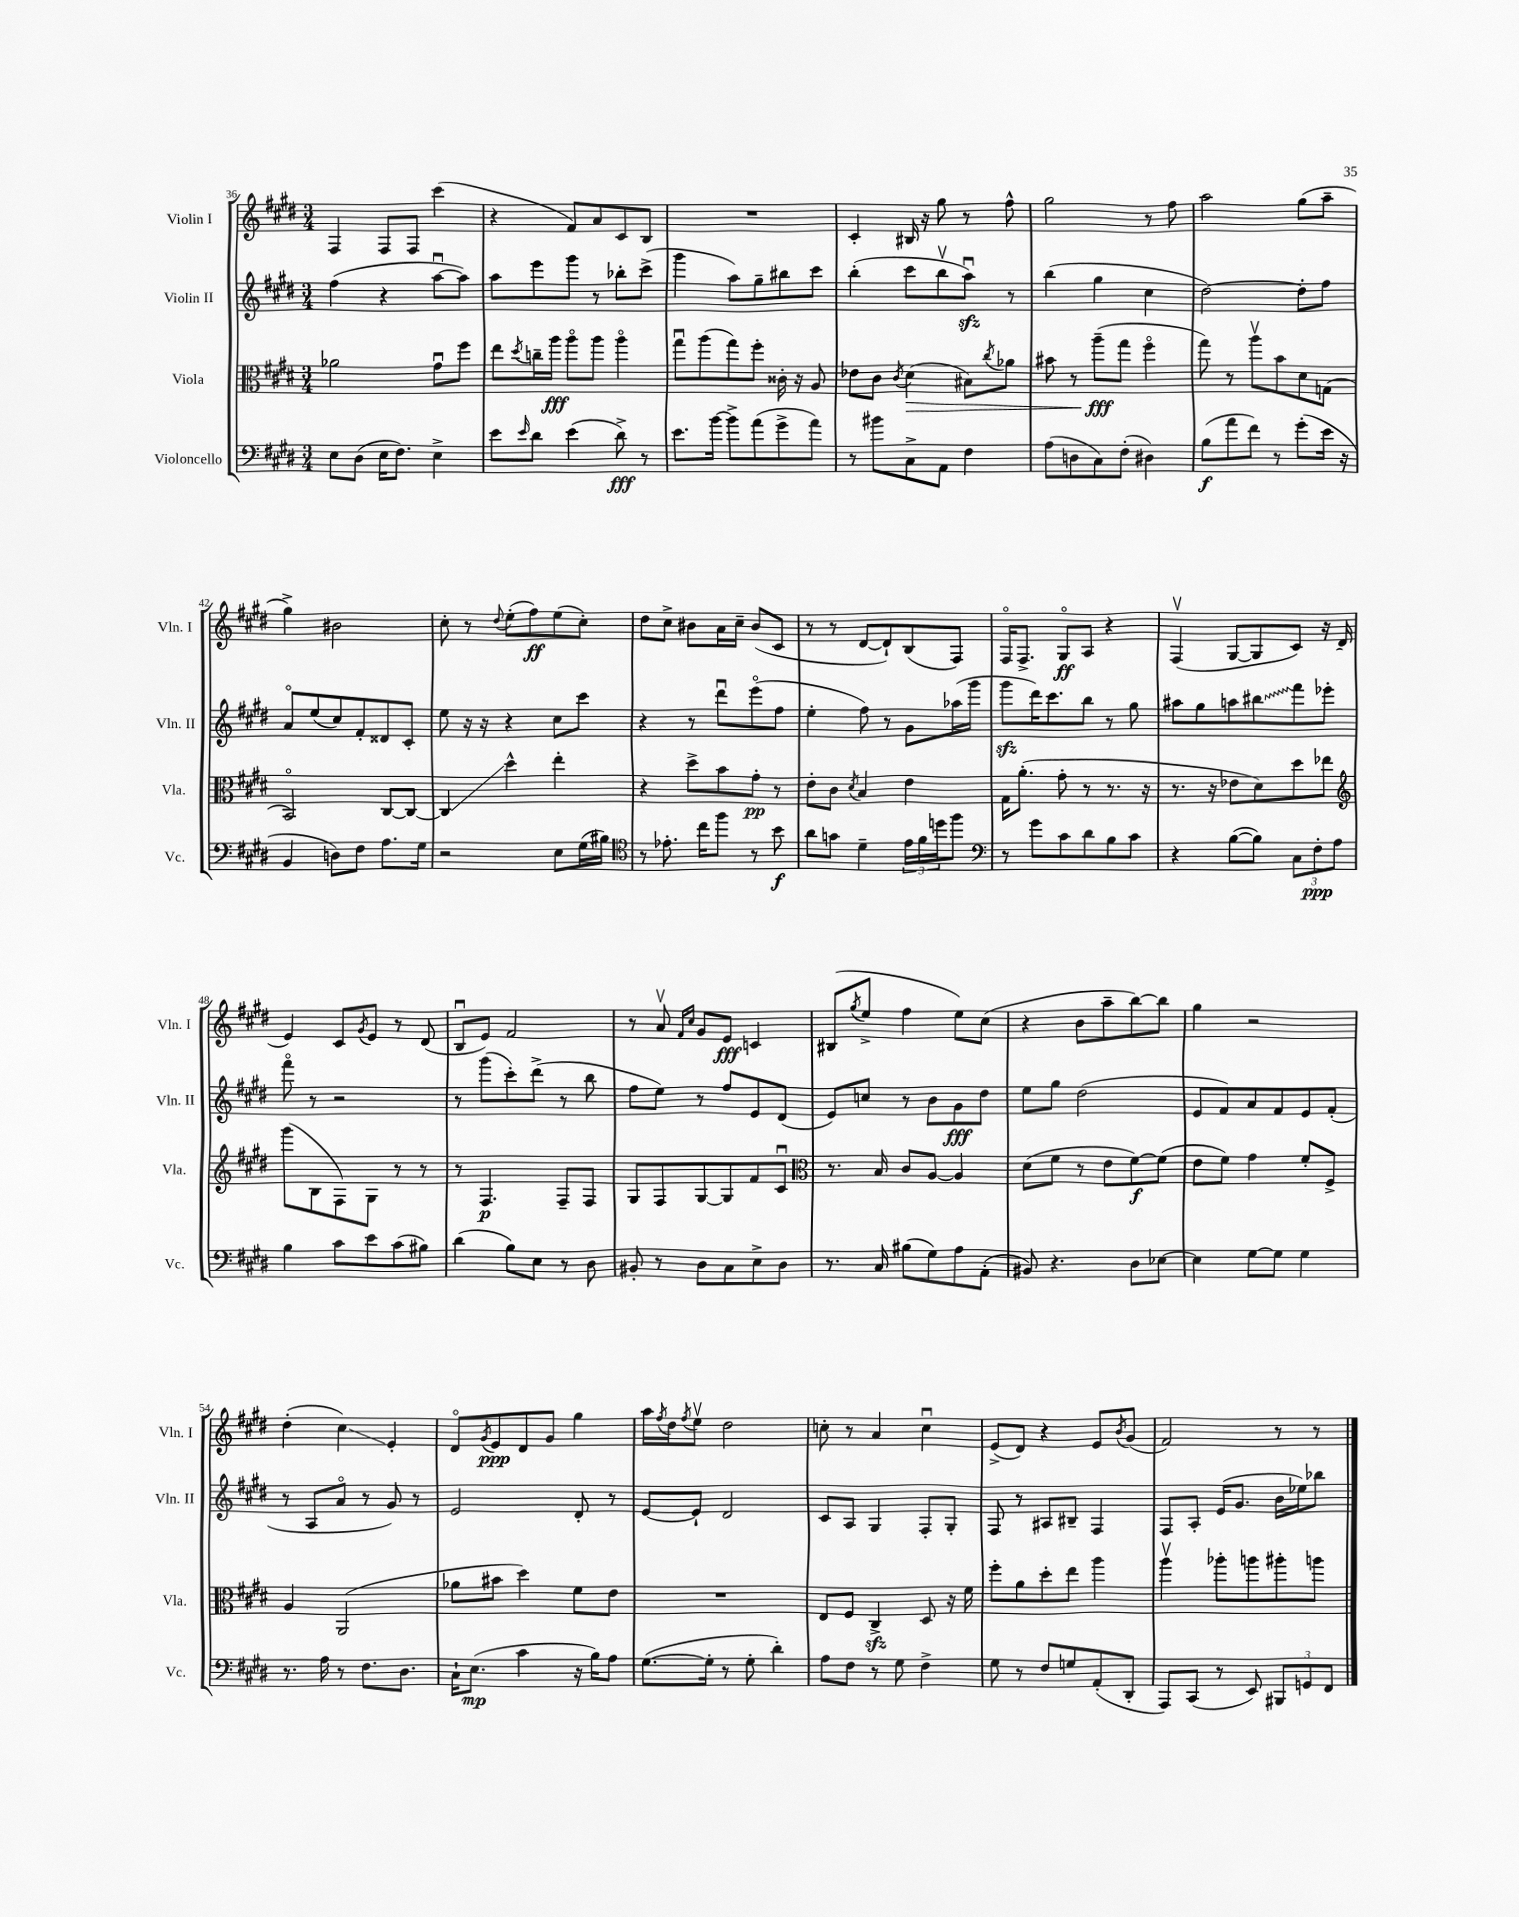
<<
\new StaffGroup <<
\new Staff = "s0" \with { instrumentName = "Violin I" shortInstrumentName = "Vln. I" } {
    \clef treble \key e \major \numericTimeSignature \time 3/4
    fis4 fis8 fis8 cis'''4( |
    r4 fis'8) a'8 cis'8 b8 |
    R2. |
    cis'4-. bis16 r16 gis''8 r8 fis''8-^ |
    gis''2 r8 fis''8 |
    a''2 gis''8( a''8-- |
    gis''4->) bis'2 |
    cis''8-. r8 \appoggiatura { dis''8 } e''8-.( fis''8\ff) e''8( cis''8-.) |
    dis''8 cis''8-> bis'8 a'16 cis''16-- bis'8( cis'8 |
    r8 r8 dis'8~ dis'8-!) b8( fis8) |
    fis16\flageolet fis8.-> gis8\flageolet\ff a8 r4 |
    fis4\upbow( gis8~ gis8 cis'8) r16 dis'16( |
    e'4) cis'8 \acciaccatura { gis'8 } e'8 r8 dis'8( |
    b8\downbow e'8) fis'2 |
    r8 a'8\upbow \grace { fis'16 cis''16 } gis'8 e'8\fff c'4 |
    bis8( \acciaccatura { gis''8 } e''8-> fis''4 e''8) cis''8( |
    r4 b'8 a''8-- b''8~) b''8 |
    gis''4 r2 |
    dis''4-.( cis''4\glissando) e'4-. |
    dis'8\flageolet \acciaccatura { gis'8 } e'8\ppp dis'8 gis'8 gis''4 |
    a''16 \acciaccatura { fis''8 } dis''16 \acciaccatura { fis''8 } e''8\upbow dis''2 |
    c''8-. r8 a'4 c''4\downbow |
    e'8->( dis'8) r4 e'8 \acciaccatura { b'8 } gis'8( |
    fis'2) r8 r8 \bar "|." |
}
\new Staff = "s1" \with { instrumentName = "Violin II" shortInstrumentName = "Vln. II" } {
    \clef treble \key e \major \numericTimeSignature \time 3/4
    fis''4( r4 a''8~\downbow a''8) |
    a''8 e'''8 gis'''8 r8 bes''8-. cis'''8->( |
    gis'''4 a''8) gis''8-- bis''8 cis'''8 |
    b''4-.( cis'''8 b''8\upbow a''8\downbow\sfz) r8 |
    b''4( gis''4 cis''4 |
    dis''2~) dis''8-. fis''8 |
    a'8\flageolet e''8( cis''8) fis'8-. disis'8 cis'8-. |
    e''8 r16 r16 r4 cis''8 cis'''8 |
    r4 r8 dis'''8\downbow e'''8\flageolet( fis''8 |
    e''4-. fis''8) r8 gis'8 aes''16( gis'''16 |
    gis'''8\sfz dis'''16) cis'''8. b''8 r8 gis''8 |
    ais''8 gis''8 a''8 \once \override Glissando.style = #'zigzag bis''8\glissando fis'''8 ees'''8-. |
    fis'''8\flageolet r8 r2 |
    r8 gis'''8( cis'''8-.) dis'''8->( r8 b''8 |
    fis''8 e''8) r8 fis''8 e'8 dis'8( |
    e'8) c''8 r8 b'8 gis'8\fff dis''8 |
    e''8 gis''8 dis''2( |
    e'8 fis'8) a'8 fis'8 e'8 fis'8-.( |
    r8 a8 a'8\flageolet r8 gis'8) r8 |
    e'2 dis'8-. r8 |
    e'8~ e'8-! dis'2 |
    cis'8 a8 gis4 fis8-. gis8-. |
    fis8 r8 ais8 bis8-- fis4 |
    fis8 a8-. e'16( gis'8. b'16 ees''16) bes''8 \bar "|." |
}
\new Staff = "s2" \with { instrumentName = "Viola" shortInstrumentName = "Vla." } {
    \clef alto \key e \major \numericTimeSignature \time 3/4
    aes'2 gis'8\downbow fis''8 |
    e''8 \acciaccatura { dis''8 } c''16-- a''16\fff a''8\flageolet a''8 a''4\flageolet |
    gis''8\downbow a''8( gis''8) fis''8-. cisis'16-. r16 a8 |
    ees'8 cis'8 \acciaccatura { cis'8 } dis'4\>( bis8) \acciaccatura { cis''8 } aes'8 |
    bis'8 r8 a''8--\fff\!( gis''8 fis''4\flageolet |
    gis''8) r8 a''8\upbow b'8 dis'8 g8( |
    b,2\flageolet) cis8~ cis8~ |
    cis4\glissando dis''4-^ e''4-. |
    r4 dis''8-> b'8 gis'8-.\pp r8 |
    e'8-. cis'8 \acciaccatura { dis'8 } b4 e'4 |
    gis16 a'8.-.( gis'8-. r8 r8. r16 |
    r8. r16 ees'8 dis'8) dis''8 ees''8 |
    \clef treble gis'''8( b8 fis8) gis8 r8 r8 |
    r8 fis4.\p fis8-- fis8 |
    gis8 fis8 gis8~ gis8 fis'8 cis'8\downbow |
    \clef alto r8. b16 cis'8 a8~ a4 |
    dis'8( fis'8 r8 e'8 fis'8~\f) fis'8( |
    e'8 fis'8) gis'4 fis'8-. fis8-> |
    a4 a,2( |
    aes'8 bis'8 dis''4) fis'8 e'8 |
    R2. |
    e8 fis8 cis4->\sfz dis8 r16 fis'16 |
    fis''8-. a'8 dis''8-. e''8 a''4 |
    a''4\upbow aes''8-. a''8 ais''8-. a''8 \bar "|." |
}
\new Staff = "s3" \with { instrumentName = "Violoncello" shortInstrumentName = "Vc." } {
    \clef bass \key e \major \numericTimeSignature \time 3/4
    e8 dis8( e16 fis8.) e4-> |
    e'8 \grace { e'16 } dis'8 e'4( dis'8->\fff) r8 |
    e'8. b'16~ b'8-> a'8( gis'8-> a'8) |
    r8 bis'8 cis8-> a,8 fis4 |
    a8( d8 cis8) fis8-.( dis4) |
    b8\f( a'8 fis'8) r8 gis'8-.( e'16 r16 |
    b,4 d8) fis8 a8. gis16 |
    r2 e8 gis16( bis16) |
    \clef tenor r8 ees'8.-. cis''16 fis''8 r8 b'8\f |
    a'8 g'8 dis'4-- \tuplet 3/2 { e'16 fis'16 d''16 } fis''8 |
    \clef bass r8 gis'8 cis'8 dis'8 b8 cis'8 |
    r4 b8~( b8) \tuplet 3/2 { cis8 fis8-.\ppp a8 } |
    b4 cis'8 e'8 cis'8( bis8) |
    dis'4( b8) e8 r8 dis8 |
    bis,8-. r8 dis8 cis8 e8-> dis8 |
    r8. cis16 bis8( gis8) a8 a,8-.( |
    bis,8) r4. dis8 ees8~ |
    ees4 gis8~ gis8 gis4 |
    r8. a16 r8 fis8. dis8. |
    cis16-! e8.\mp( cis'4 r16 b16) a8 |
    gis8.~( gis16-. r8 gis8-. dis'4-.) |
    a8 fis8 r8 gis8 fis4-> |
    gis8 r8 fis8 g8 a,8-.( dis,8-. |
    a,,8) cis,8( r8 e,8) \tuplet 3/2 { bis,,8 g,8 fis,8 } \bar "|." |
}
>>
>>
\layout { \context { \Score currentBarNumber = #36 } }
